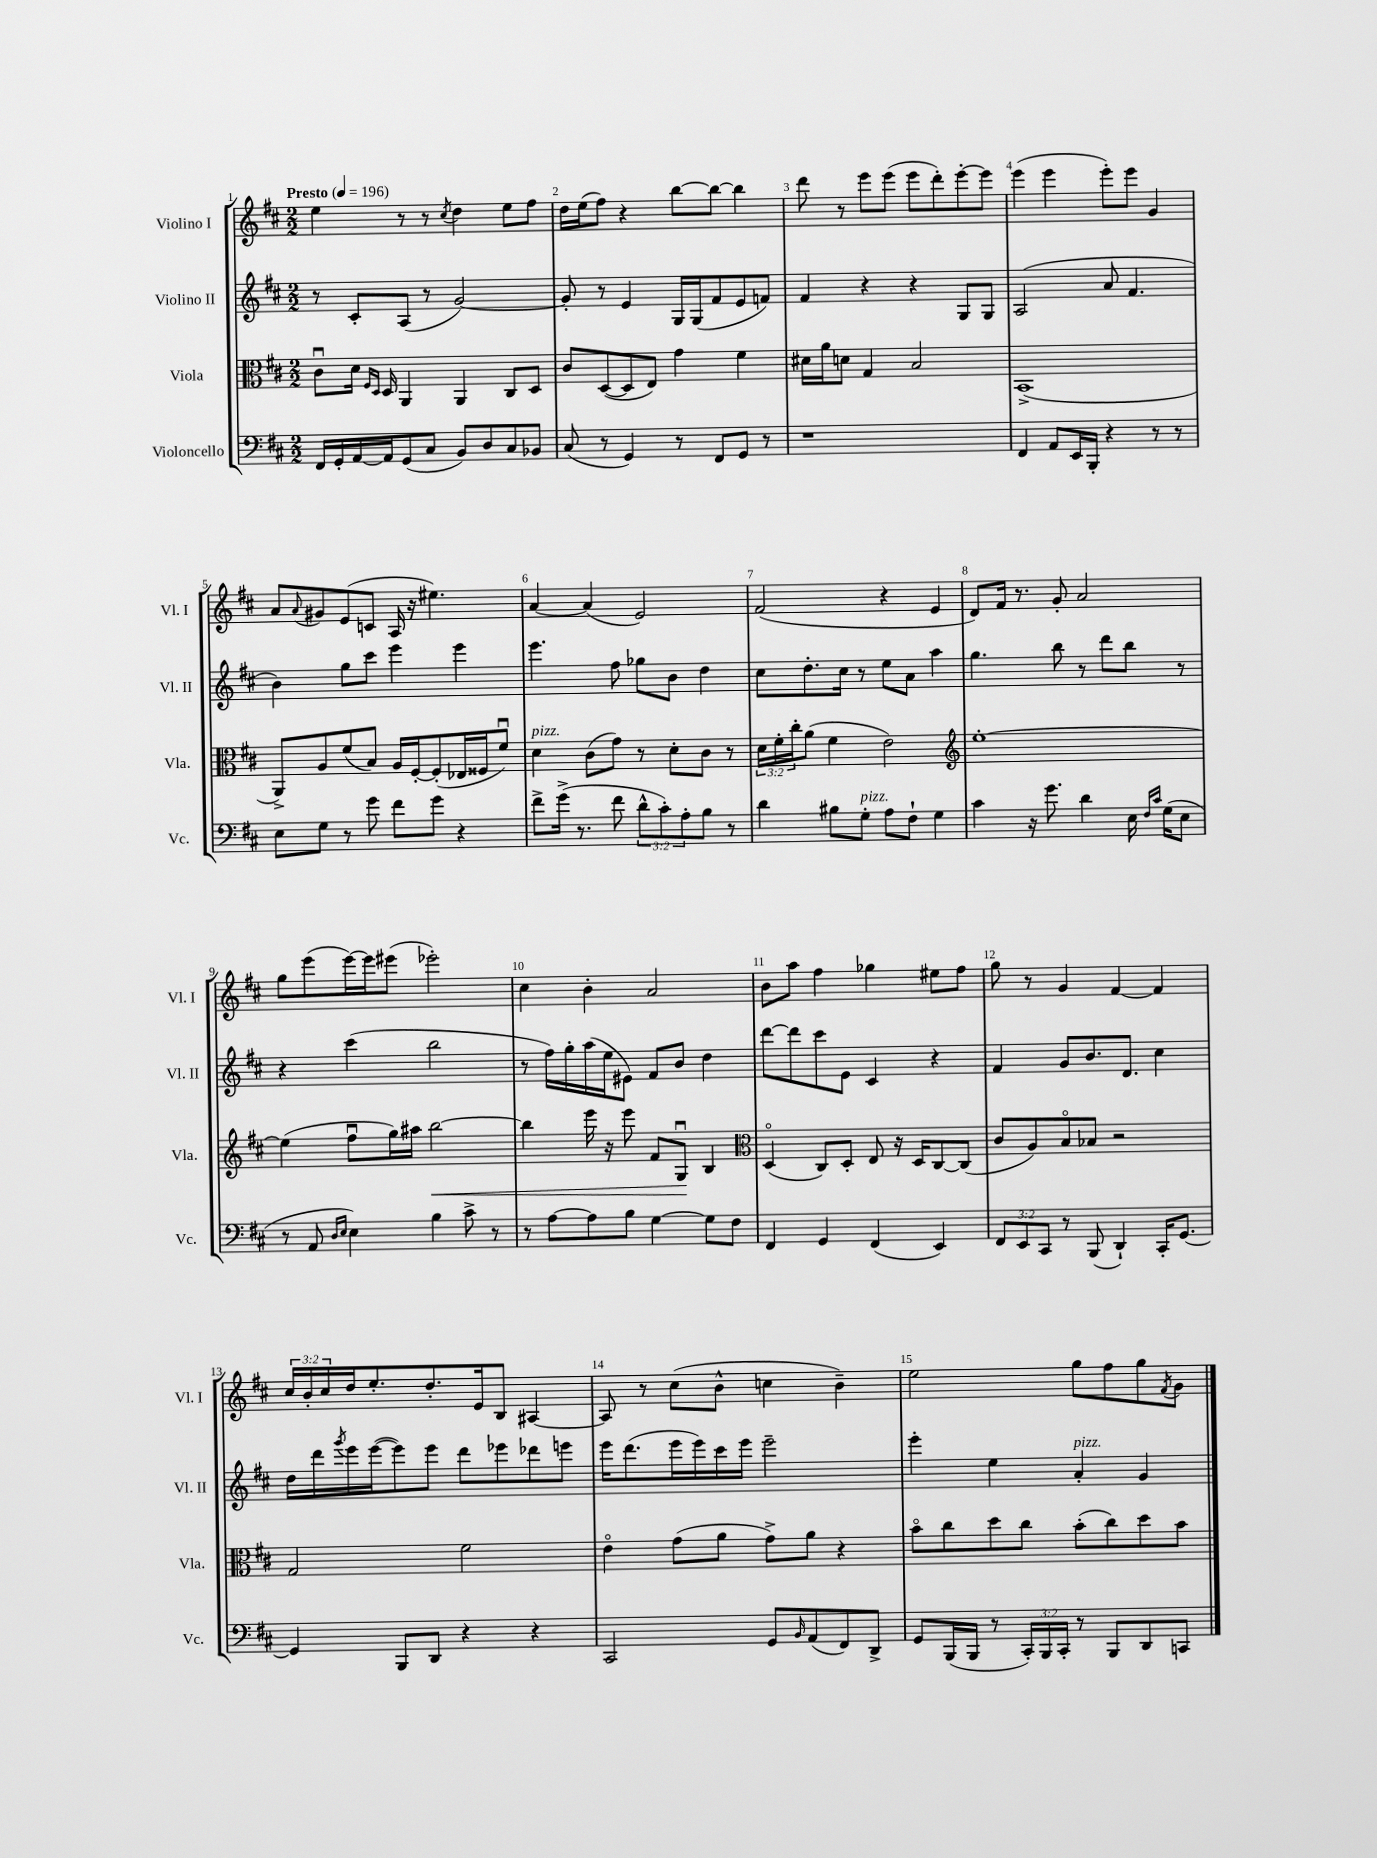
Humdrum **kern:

**kern	**kern	**kern	**kern
*staff4	*staff3	*staff2	*staff1
*clefF4	*clefC3	*clefG2	*clefG2
*k[f#c#]	*k[f#c#]	*k[f#c#]	*k[f#c#]
*M2/2	*M2/2	*M2/2	*M2/2
*MM196	*MM196	*MM196	*MM196
16FF#	8c#u	8r	4ee
16GG'	.	.	.
[16AA	16d	8c#'	.
.	16qqF#	.	.
.	16qqD	.	.
16AA]	16D	.	.
(8GG	4AA	(8A	8r
8C#	.	8r	8r
.	.	.	8qcc#
8BB)	4AA	[2g)	4dd
8D	.	.	.
8C#	8C#	.	8ee
8BB-	8D	.	8ff#
=	=	=	=
(8C#	8c#	8g']	16dd
.	.	.	(16ee
8r	([8D	8r	8ff#)
4GG)	8D]	4e	4r
.	8E)	.	.
8r	4g	16G	[8bb
.	.	(16G	.
8FF#	.	8f#	8bb_
8GG	4f#	8e	4bb]
8r	.	8f)	.
=	=	=	=
1r	16d#	4f#	8ddd
.	16a	.	.
.	8d	.	8r
.	4G	4r	8eee
.	.	.	(8eee
.	2B	4r	8eee
.	.	.	8ddd')
.	.	8G	[8eee'
.	.	8G	8eee]
=	=	=	=
4FF#	(1BB^	(2A	(4eee
8AA	.	.	4eee
16EE	.	.	.
16BBB'	.	.	.
4r	.	8a	8eee')
.	.	4.f#	8eee
8r	.	.	4g
8r	.	.	.
=	=	=	=
8E	8AA^)	4b)	8a
.	.	.	8qqa
8G	8A	.	8g#
8r	(8f#	8gg	(8e
8g	8B)	8ccc#	8c
8f#	16A	4eee	16A
.	[16F#'	.	16r
8g	(8F#']	.	4.ee#)
4r	16E-	4eee	.
.	16F##	.	.
.	8f#u)	.	.
=	=	=	=
8f#^	4d	4.eee	[4a
(16g^	.	.	.
8.r	.	.	.
.	(8c#	.	(4a]
8f#	8g)	8ff#	.
12d^^	8r	8gg-	2e)
12c#')	.	.	.
.	8d'	8b	.
12A'	.	.	.
8B	8c#	4dd	.
8r	8r	.	.
=	=	=	=
4d	24d	8cc#	(2f#
.	24f#'	.	.
.	24cc#'	.	.
.	(8a	8.dd'	.
8B#	4f#	.	.
.	.	16cc#	.
8G'	.	8r	.
8A	2e)	8ee	4r
8F#`	.	8a	.
4G	.	4aa	4e
=	=	=	=
*	*clefG2	*	*
4c#	[1ee'	4.gg	8d)
.	.	.	16f#
.	.	.	8.r
16r	.	.	.
8.g	.	.	.
.	.	8bb	8g'
4d	.	8r	2a
.	.	8ddd	.
16E	.	8bb	.
16qqF#	.	.	.
16qqc#	.	.	.
(16G	.	.	.
8E	.	8r	.
=	=	=	=
8r	(4ee]	4r	8gg
8AA	.	.	(8eee
16qqD	.	.	.
16qqE	.	.	.
4E)	8ff#u	(4ccc#	[16eee)
.	.	.	16eee]
.	16gg)	.	(8eee#
.	16aa#	.	.
4B	[2bb	2bb	2eee-')
8c#^	.	.	.
8r	.	.	.
=	=	=	=
8r	4bb]	8r	4cc#
[8A	.	16ff#)	.
.	.	16gg'	.
8A]	16eee	(16aa	4b'
.	16r	16ee	.
8B	8eee	8e#)	.
[4G	8f#	8f#	2a
.	8Gu	8b	.
8G]	4B	4dd	.
8F#	.	.	.
=	=	=	=
*	*clefC3	*	*
4FF#	(4Do	[8ddd	8b
.	.	8ddd]	8aa
4GG	8C#)	8ccc#	4ff#
.	8D'	8e	.
(4FF#	8E	4c#	4gg-
.	16r	.	.
.	16D	.	.
4EE)	[8C#	4r	8ee#
.	(8C#]	.	8ff#
=	=	=	=
12FF#	8c#	4f#	8gg
12EE	.	.	.
.	8A)	.	8r
12CC#	.	.	.
8r	8Bo	8g	4g
(8BBB	8B-	8.b	.
4DD`)	2r	.	[4f#
.	.	8.d	.
16CC#'	.	4cc#	4f#]
[8.GG	.	.	.
=	=	=	=
4GG]	2G	16dd	24cc#
.	.	.	24b'
.	.	16ddd	.
.	.	.	24cc#
.	.	8qggg	.
.	.	16eee	16dd
.	.	([16eee	8.ee'
8BBB	.	8eee])	.
8DD	.	8eee	8.dd'
4r	2f#	8ddd	.
.	.	.	16e
.	.	8eee-	8B
4r	.	8ddd-	[4A#
.	.	8eee	.
=	=	=	=
2CC#	4eo	16eee	8A#]
.	.	(8.ddd	.
.	.	.	8r
.	(8g	16eee	(8cc#
.	.	16eee)	.
.	8a	16ccc#	8b^^
.	.	16eee	.
8GG	8g^)	2eee~	4cc
16qqBB	.	.	.
(8AA	8a	.	.
8FF#)	4r	.	4b~)
8DD^	.	.	.
=	=	=	=
8GG	8bo	4eee'	2ee
(16BBB	8cc#	.	.
16BBB	.	.	.
8r	8dd	4ee	.
24CC#')	8cc#	.	.
24BBB	.	.	.
24CC#'	.	.	.
8r	(8b'	4a'	8gg
8BBB	8cc#)	.	8ff#
8DD	8dd	4g	8gg
.	.	.	8qf#
8CC	8b	.	8g
==	==	==	==
*-	*-	*-	*-
